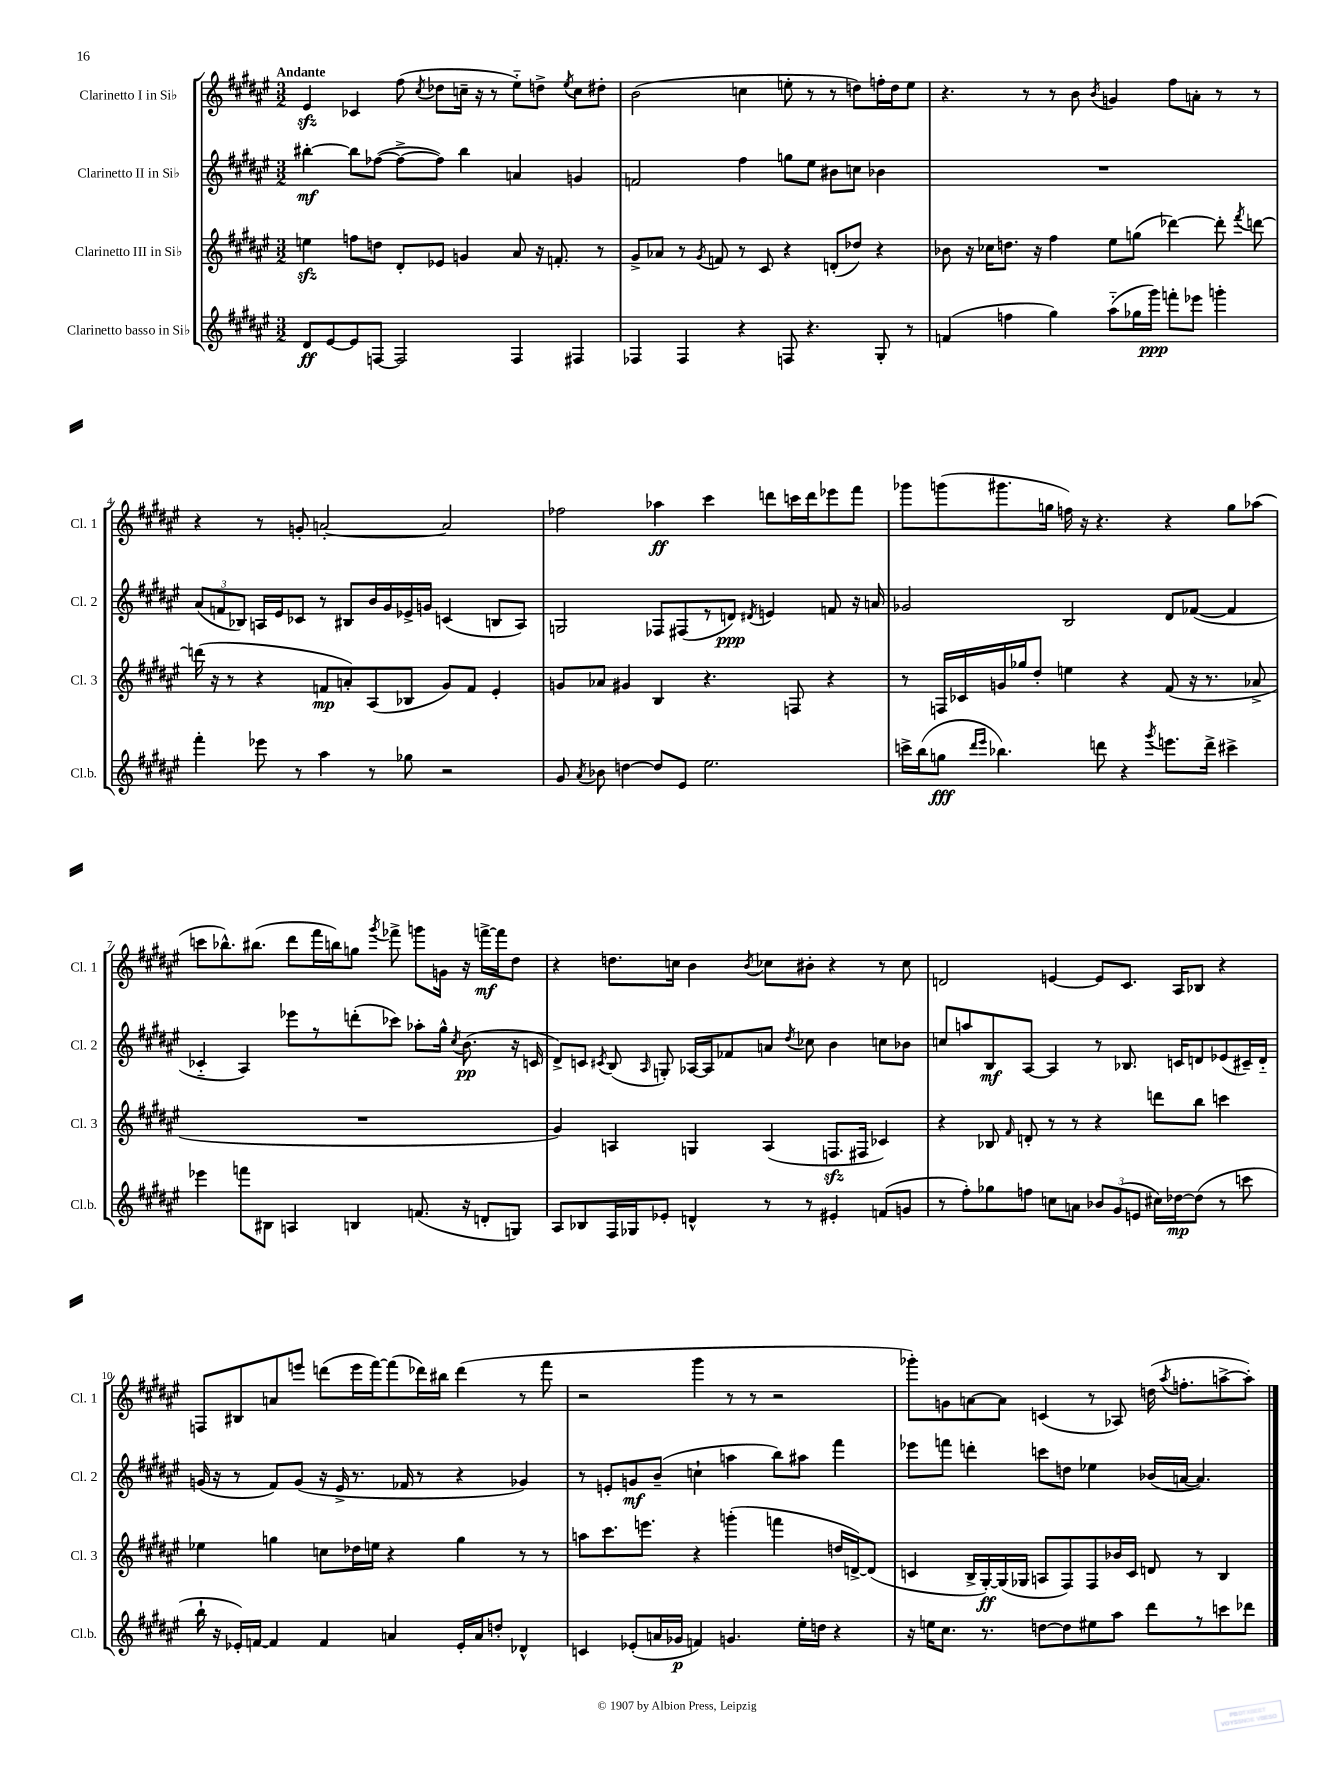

**kern	**kern	**kern	**kern
*staff4	*staff3	*staff2	*staff1
*clefG2	*clefG2	*clefG2	*clefG2
*k[f#c#g#d#a#e#]	*k[f#c#g#d#a#e#]	*k[f#c#g#d#a#e#]	*k[f#c#g#d#a#e#]
*M3/2	*M3/2	*M3/2	*M3/2
8d#	4ee	[4bb#'	4e#
[8e#	.	.	.
8e#]	8ff	8bb#]	4c-
[8F	8dd	([8ff-	.
2F]	8d#'	8ff-^_	(8ff#
.	.	.	8qcc#
.	8e-	8ff-])	8dd-
.	4g	4bb#	16cc~
.	.	.	16r
.	.	.	8r
4F	8a#	4a	8ee#'~)
.	16r	.	8dd^
.	8.f'	.	.
.	.	.	8qee#
4F#	.	4g	8cc
.	8r	.	8dd#'
=	=	=	=
4F-	8g#^	2f	(2b
.	8a-	.	.
4F-	8r	.	.
.	8qg#	.	.
.	8f	.	.
4r	8r	4ff#	4cc
.	8c#	.	.
8F	4r	8gg	8ee'
4.r	.	8ee#	8r
.	(8d'	8b#	8r
.	8dd-)	8cc	8dd)
8G#'	4r	4b-	16ff'
.	.	.	16dd
8r	.	.	8ee
=	=	=	=
(4f	8b-	1.r	4.r
.	16r	.	.
.	16cc-	.	.
4ff	8.dd	.	.
.	.	.	8r
.	16r	.	.
4gg#)	4ff#	.	8r
.	.	.	8b
.	.	.	8qb
(8aa#'~	8ee#	.	4g
16gg-	(8gg	.	.
16ggg#)	.	.	.
8fff'	[4ddd-)	.	8ff#
8eee-	.	.	8a'
4ggg'	8ddd-']	.	8r
.	8qfff#	.	.
.	[8ddd	.	8r
=	=	=	=
4fff#'	(16ddd]	(12a#	4r
.	16r	.	.
.	.	12f	.
.	8r	.	.
.	.	12B-)	.
8eee-	4r	16A	8r
.	.	16e#	.
8r	.	8c-	8g'
4aa#	8f	8r	[2a'
.	8a')	8B#	.
8r	(8A#	16b	.
.	.	16g#	.
8gg-	8B-	16e-^	.
.	.	16g	.
2r	8g#)	(4c	2a]
.	8f	.	.
.	4e#'	8B	.
.	.	8A)	.
=	=	=	=
8g#	8g	2G	2ff-
8qa#	.	.	.
8b-	8a-	.	.
[4dd	4g#	.	.
8dd]	4B	8F-	4aa-
8e#	.	(8F#	.
2.ee#	4.r	8r	4ccc#
.	.	8d)	.
.	.	8qd#	.
.	.	4e	8ddd
.	8F	.	16ccc
.	.	.	16ddd
.	4r	8f	8eee-
.	.	16r	8fff#
.	.	16a	.
=	=	=	=
16ccc^	8r	2g-	8ggg-
(16bb	.	.	.
8gg	16F	.	(8ggg
.	16c-	.	.
16qqddd#	.	.	.
16qqeee#	.	.	.
4.bb-)	16g	.	8.ggg#
.	16gg-	.	.
.	8dd#'	.	.
.	.	.	16gg
.	4ee	2B	16ff)
.	.	.	16r
8ddd	.	.	4.r
4r	4r	.	.
8qggg#	.	.	.
8.eee	(8f#	8d#	4r
.	16r	([8f-	.
16ddd^	8.r	.	.
4ccc#^	.	4f-]	8gg
.	8a-^	.	(8aa-
=	=	=	=
4eee-	1.r	4c-'~	8ccc
.	.	.	8.bb-^^)
8fff	.	4A#)	.
.	.	.	(8.bb#
8B#	.	.	.
4A	.	8eee-	8ddd#
.	.	8r	16fff#
.	.	.	16bb)
4B	.	(8ddd'	8gg
.	.	.	8qggg#
.	.	8ccc-)	8fff-^
(8.f	.	8aa-'	8ggg
.	.	16gg#^^	16g
.	.	8qcc#	.
16r	.	(8.b	16r
8d'	.	.	[16fff^
.	.	.	16fff]
8G)	.	16r	8dd#
.	.	16c	.
=	=	=	=
8A#	4g#)	8d#^)	4r
8B-	.	8c	.
.	.	8qc#	.
16F#	4A	(8B	8.dd
16G-	.	.	.
.	.	16qqA#	.
8e-'	.	8G')	.
.	.	.	16cc
4d^^	4G	[16A-	4b
.	.	16A-]	.
.	.	8f-	.
.	.	.	8qb
8r	(4A	8a	8cc-
.	.	8qdd#	.
8r	.	8cc-	8b#'
4e#'	8.F	4b	4r
.	16F#	.	.
(8f	4c-)	8cc	8r
8g	.	8b-	8cc-
=	=	=	=
8r	4r	8cc	2d
8ff#')	.	8aa	.
8gg-	8B-	8B	.
.	16qqf#	.	.
8ff	8d'	[8A#	.
8cc	8r	4A#]	[4e
8a	8r	.	.
12b-	4r	8r	8e]
(12g#	.	.	.
.	.	8.B-	8.c#
12e	.	.	.
16cc#)	8ddd	.	.
[16dd-	.	16c	16A#
(8dd-]	8bb	8d	8B-
8r	4ccc	(8e-	4r
8ccc	.	16c#~)	.
.	.	16d'~	.
=	=	=	=
16bb`	4ee-	(16g	8F
16r	.	16r	.
16e-')	.	8r	8B#
[16f	.	.	.
4f]	4gg	8f#)	8a
.	.	(8g	8eee
4f	8cc	16r	(8ddd
.	.	16e#^	.
.	16dd-	8.r	16eee
.	16ee	.	[16fff#)
4a	4r	.	(8fff#]
.	.	16f-	.
.	.	8r	16ddd-)
.	.	.	16bb#
16e-'	4gg	4r	(4ddd-
16a	.	.	.
8dd'	.	.	.
4d-^^	8r	4g-)	8r
.	8r	.	8fff#
=	=	=	=
4c	8aa	8r	2r
.	8.ccc#	8e'	.
(8e-'	.	8g	.
.	8.eee	.	.
16a	.	(8b~	.
16g-	.	.	.
4f)	4r	4cc`	4ggg#
4.g	(4ggg'	4aa	8r
.	.	.	8r
.	4fff	8bb)	2r
16ee#'	.	8aa#	.
16dd	.	.	.
4r	16dd	4fff#	.
.	[16d^)	.	.
.	(8d]	.	.
=	=	=	=
16r	4c	8eee-	8ggg-')
16ee	.	.	.
8.cc#	.	8fff	8g
.	16B^	4ddd'	[8a
8.r	[16G#')	.	.
.	(16G#]	.	8a]
.	16G-	.	.
[8dd	8A	8ccc	(4c
8dd]	8F#)	8dd	.
8ee#	8F#	4ee-	8r
8aa#	16b-	.	8A-)
.	16c	.	.
8ddd#	8d	(16b-	(16dd
.	.	.	8qaa#
.	.	[16a	8.ff'
8r	8r	4.a])	.
8ccc	4B	.	[8aa^
8ddd-	.	.	8aa'])
==	==	==	==
*-	*-	*-	*-
